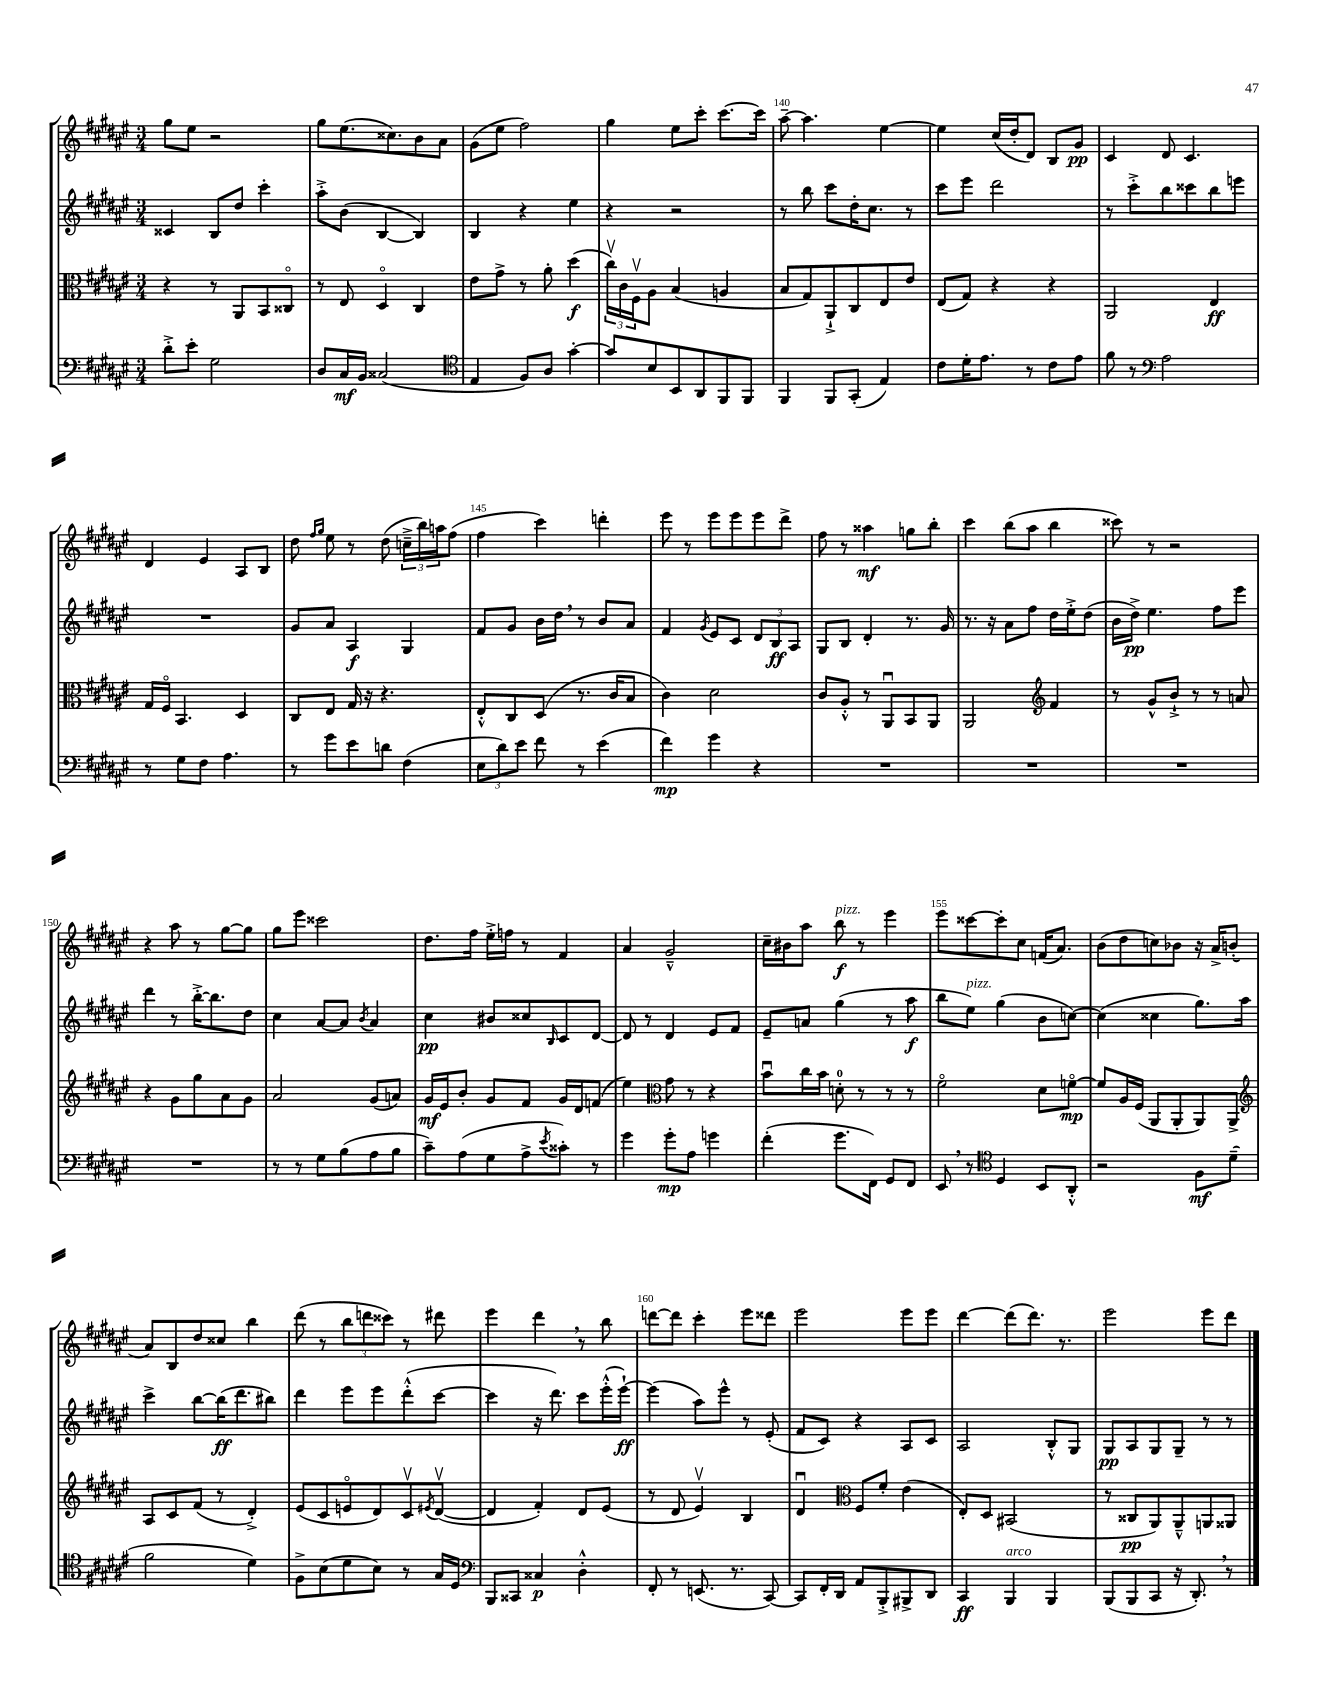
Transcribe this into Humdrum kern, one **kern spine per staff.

**kern	**dynam	**kern	**dynam	**kern	**dynam	**kern	**dynam
*part4	*part4	*part3	*part3	*part2	*part2	*part1	*part1
*staff4	*staff4	*staff3	*staff3	*staff2	*staff2	*staff1	*staff1
*clefF4	*	*clefC3	*	*clefG2	*	*clefG2	*
*k[f#c#g#d#a#e#]	*	*k[f#c#g#d#a#e#]	*	*k[f#c#g#d#a#e#]	*	*k[f#c#g#d#a#e#]	*
*M3/4	*	*M3/4	*	*M3/4	*	*M3/4	*
=136	=136	=136	=136	=136	=136	=136	=136
8d#'^\L	.	4r	.	4c##X/	.	8gg#\L	.
8e#'\J	.	.	.	.	.	8ee#\J	.
2G#\	.	8r	.	8B/L	.	2r	.
.	.	8AA#/L	.	8dd#/J	.	.	.
.	.	8BB/	.	4ccc#'\	.	.	.
.	.	8C##X/J	.	.	.	.	.
=137	=137	=137	=137	=137	=137	=137	=137
8D#/L	.	8r	.	8aa#'^\L	.	8gg#\L	.
16C#/L	mf	8E#/	.	(8b\J	.	(8.ee#\	.
16BB/JJ	.	.	.	.	.	.	.
(2C##X/	.	4D#/	.	[4B/	.	.	.
.	.	.	.	.	.	8.cc##X\)	.
.	.	4C#/	.	4B/])	.	8b\	.
.	.	.	.	.	.	8a#\J	.
=138	=138	=138	=138	=138	=138	=138	=138
*clefC4	*	*	*	*	*	*	*
4E#/	.	8e#\L	.	4B/	.	(8g#\L	.
.	.	8g#^\J	.	.	.	8ee#\J	.
8F#/L)	.	8r	.	4r	.	2ff#\)	.
8A#/J	.	8a#'\	.	.	.	.	.
[4g#'\	.	(4dd#\	f	4ee#\	.	.	.
=139	=139	=139	=139	=139	=139	=139	=139
8g#/L]	.	24cc#v\LL)	.	4r	.	4gg#\	.
.	.	24c#\	.	.	.	.	.
.	.	24F#v\J	.	.	.	.	.
8B/	.	8A#\J	.	.	.	.	.
8BB/	.	(4B/	.	2r	.	8ee#\L	.
8AA#/	.	.	.	.	.	8ccc#'\J	.
8FF#/	.	4An/	.	.	.	[8.ccc#\L	.
8FF#/J	.	.	.	.	.	.	.
.	.	.	.	.	.	16ccc#\Jk]	.
=140	=140	=140	=140	=140	=140	=140	=140
4FF#/	.	8B/L	.	8r	.	[8aa#~\	.
.	.	8G#/)	.	8bb\	.	4.aa#\]	.
8FF#/L	.	8AA#`^/	.	8ccc#\L	.	.	.
(8GG#'/J	.	8C#/	.	16dd#'\K	.	.	.
.	.	.	.	8.cc#\J	.	.	.
4E#/)	.	8E#/	.	.	.	[4ee#\	.
.	.	8e#/J	.	8r	.	.	.
=141	=141	=141	=141	=141	=141	=141	=141
8c#\L	.	(8E#/L	.	8ccc#\L	.	4ee#\]	.
16d#'\K	.	8G#/J)	.	8eee#\J	.	.	.
8.e#\J	.	.	.	.	.	.	.
.	.	4r	.	2ddd#\	.	(16cc#/LL	.
.	.	.	.	.	.	16dd#'/J	.
8r	.	.	.	.	.	8d#/J)	.
8c#\L	.	4r	.	.	.	8B/L	.
8e#\J	.	.	.	.	.	8g#/J	pp
=142	=142	=142	=142	=142	=142	=142	=142
8f#\	.	2AA#/	.	8r	.	4c#/	.
8r	.	.	.	8ccc#'^\L	.	.	.
*clefF4	*	*	*	*	*	*	*
2A#\	.	.	.	8bb\	.	8d#/	.
.	.	.	.	8ccc##X\	.	4.c#/	.
.	.	4E#/	ff	8bb\	.	.	.
.	.	.	.	8eeen\J	.	.	.
!!LO:LB:g=z
=143	=143	=143	=143	=143	=143	=143	=143
8r	.	16G#/LL	.	2.r	.	4d#/	.
.	.	16F#/JJ	.	.	.	.	.
8G#\L	.	4.BB/	.	.	.	.	.
8F#\J	.	.	.	.	.	4e#/	.
4.A#\	.	.	.	.	.	.	.
.	.	4D#/	.	.	.	8A#/L	.
.	.	.	.	.	.	8B/J	.
=144	=144	=144	=144	=144	=144	=144	=144
8r	.	8C#/L	.	8g#/L	.	8dd#\	.
.	.	.	.	.	.	16qqff#/LL	.
.	.	.	.	.	.	16qqgg#/JJ	.
8g#\L	.	8E#/J	.	8a#/J	.	8ee#\	.
8e#\	.	16G#/	.	4A#/	f	8r	.
.	.	16r	.	.	.	.	.
8dn\J	.	4.r	.	.	.	(8dd#\	.
(4F#\	.	.	.	4G#/	.	24ccn~^\LL	.
.	.	.	.	.	.	24bb\)	.
.	.	.	.	.	.	24aan\J	.
.	.	.	.	.	.	(8ff#\J	.
=145	=145	=145	=145	=145	=145	=145	=145
12E#\L	.	8E#'^^/L	.	8f#/L	.	4ff#\	.
12d#\)	.	.	.	.	.	.	.
.	.	8C#/	.	8g#/J	.	.	.
12e#\J	.	.	.	.	.	.	.
8f#\	.	(8D#/J	.	16b\LL	.	4ccc#\)	.
.	.	.	.	16dd#,\JJ	.	.	.
8r	.	8.r	.	8r	.	.	.
(4e#\	.	.	.	8b/L	.	4dddn'\	.
.	.	16c#/KL	.	.	.	.	.
.	.	8B/J	.	8a#/J	.	.	.
=146	=146	=146	=146	=146	=146	=146	=146
4f#\)	mp	4c#\)	.	4f#/	.	8eee#\	.
.	.	.	.	.	.	8r	.
.	.	.	.	8qg#/	.	.	.
4g#\	.	2d#\	.	8e#/L	.	8eee#\L	.
.	.	.	.	8c#/J	.	8eee#\	.
4r	.	.	.	12d#/L	.	8eee#\	.
.	.	.	.	12B/	ff	.	.
.	.	.	.	.	.	8ddd#^\J	.
.	.	.	.	12A#/J	.	.	.
=147	=147	=147	=147	=147	=147	=147	=147
2.r	.	8c#/L	.	8G#/L	.	8ff#\	.
.	.	8A#'^^/J	.	8B/J	.	8r	.
.	.	8r	.	4d#'/	.	4aa##X\	mf
.	.	8AA#u/L	.	.	.	.	.
.	.	8BB/	.	8.r	.	8ggn\L	.
.	.	8AA#/J	.	.	.	8bb'\J	.
.	.	.	.	16g#/	.	.	.
=148	=148	=148	=148	=148	=148	=148	=148
2.r	.	2AA#/	.	8.r	.	4ccc#\	.
.	.	.	.	16r	.	.	.
.	.	.	.	8a#\L	.	(8bb\L	.
.	.	.	.	8ff#\J	.	8aa#\J	.
*	*	*clefG2	*	*	*	*	*
.	.	4f#/	.	16dd#\LL	.	4bb\	.
.	.	.	.	16ee#'^\J	.	.	.
.	.	.	.	(8dd#\J	.	.	.
=149	=149	=149	=149	=149	=149	=149	=149
2.r	.	8r	.	16b\LL	.	8ccc##X\)	.
.	.	.	.	16dd#^\JJ)	pp	.	.
.	.	8g#^^/L	.	4.ee#\	.	8r	.
.	.	8b`^/J	.	.	.	2r	.
.	.	8r	.	.	.	.	.
.	.	8r	.	8ff#\L	.	.	.
.	.	8an/	.	8eee#\J	.	.	.
!!LO:LB:g=z
=150	=150	=150	=150	=150	=150	=150	=150
2.r	.	4r	.	4ddd#\	.	4r	.
.	.	8g#\L	.	8r	.	8aa#\	.
.	.	8gg#\	.	[16bb'^\KL	.	8r	.
.	.	.	.	8.bb\]	.	.	.
.	.	8a#\	.	.	.	[8gg#\L	.
.	.	8g#\J	.	8dd#\J	.	8gg#\J]	.
=151	=151	=151	=151	=151	=151	=151	=151
8r	.	2a#/	.	4cc#\	.	8gg#\L	.
8r	.	.	.	.	.	8eee#\J	.
8G#\L	.	.	.	[8a#/L	.	2ccc##X\	.
(8B\	.	.	.	8a#/J]	.	.	.
.	.	.	.	8qb/	.	.	.
8A#\	.	(8g#/L	.	4a#/	.	.	.
8B\J	.	8an/J)	.	.	.	.	.
=152	=152	=152	=152	=152	=152	=152	=152
8c#~\L)	.	16g#/LL	mf	4cc#\	pp	8.dd#\L	.
.	.	16e#/J	.	.	.	.	.
(8A#\	.	8b'/J	.	.	.	.	.
.	.	.	.	.	.	16ff#\Jk	.
8G#\	.	8g#/L	.	8b#X/L	.	16ee#'^\LL	.
.	.	.	.	.	.	16ffn\JJ	.
8A#^\	.	8f#/J	.	8cc##X/	.	8r	.
8qe#/	.	.	.	16qqB/	.	.	.
8c##X'\J)	.	16g#/LL	.	8c#/	.	4f#/	.
.	.	16d#/J	.	.	.	.	.
8r	.	(8fn/J	.	[8d#/J	.	.	.
=153	=153	=153	=153	=153	=153	=153	=153
4g#\	.	4ee#\)	.	8d#/]	.	4a#/	.
.	.	.	.	8r	.	.	.
*	*	*clefC3	*	*	*	*	*
8g#'\L	mp	8g#\	.	4d#/	.	2g#~^^/	.
8A#\J	.	8r	.	.	.	.	.
4gn\	.	4r	.	8e#/L	.	.	.
.	.	.	.	8f#/J	.	.	.
=154	=154	=154	=154	=154	=154	=154	=154
(4f#'\	.	8bu\L	.	8e#~/L	.	16cc#~\LL	.
.	.	.	.	.	.	16b#X\J	.
.	.	16cc#\L	.	8an/J	.	8aa#\J	.
.	.	16b\JJ	.	.	.	.	.
!	!	!	!	!	!	!LO:TX:a:i:t=pizz.	!
8.g#\L	.	8dn'\	.	(4gg#\	.	8bb\	f
.	.	8r	.	.	.	8r	.
16FF#\Jk)	.	.	.	.	.	.	.
8GG#/L	.	8r	.	8r	.	4eee#\	.
8FF#/J	.	8r	.	8aa#\	f	.	.
=155	=155	=155	=155	=155	=155	=155	=155
8EE#,/	.	2f#\	.	8bb\L	.	8eee#\L	.
!	!	!	!	!LO:TX:a:i:t=pizz.	!	!	!
8r	.	.	.	8ee#\J)	.	[8ccc##X\	.
*clefC4	*	*	*	*	*	*	*
4D#/	.	.	.	(4gg#\	.	8ccc##'\]	.
.	.	.	.	.	.	8cc#\J	.
8BB/L	.	8d#\L	.	8b\L	.	(16fn/KL	.
.	.	.	.	.	.	8.a#/J)	.
8AA#'^^/J	.	[8fn\J	mp	[8ccn\J)	.	.	.
=156	=156	=156	=156	=156	=156	=156	=156
2r	.	8f/L]	.	(4cc\]	.	(8b\L	.
.	.	16A#/L	.	.	.	8dd#\	.
.	.	(16F#/JJ	.	.	.	.	.
.	.	8AA#/L	.	4cc##X\	.	8ccn\)	.
.	.	8AA#'/	.	.	.	8b-X\J	.
8F#\L	mf	8AA#/)	.	8.gg#\L)	.	16r	.
.	.	.	.	.	.	16a#^/KL	.
(8d#~\J	.	8AA#^/J	.	.	.	(8bn'/J	.
.	.	.	.	16aa#\Jk	.	.	.
!!LO:LB:g=z
=157	=157	=157	=157	=157	=157	=157	=157
*	*	*clefG2	*	*	*	*	*
2f#\	.	8A#/L	.	4ccc#^\	.	8a#/L)	.
.	.	8c#/	.	.	.	8B/	.
.	.	(8f#/J	.	[8bb\L	.	8dd#/	.
.	.	8r	.	(16bb\K]	ff	8cc##X/J	.
.	.	.	.	8.ddd#\	.	.	.
4d#\)	.	4d#'^/)	.	.	.	4bb\	.
.	.	.	.	8bb#X\J)	.	.	.
=158	=158	=158	=158	=158	=158	=158	=158
8F#^\L	.	(8e#/L	.	4ddd#\	.	(8ddd#\	.
(8B\	.	8c#/	.	.	.	8r	.
8d#\	.	8en/	.	8eee#\L	.	12bb\L	.
.	.	.	.	.	.	12dddn\	.
8B\J)	.	8d#/)	.	8eee#\	.	.	.
.	.	.	.	.	.	12ccc##X\J)	.
8r	.	8c#v/	.	(8ddd#'^^\	.	8r	.
.	.	8qe#X/	.	.	.	.	.
16G#/LL	.	([8d#v/J	.	[8ccc#\J	.	8ddd#X\	.
16D#/JJ	.	.	.	.	.	.	.
=159	=159	=159	=159	=159	=159	=159	=159
*clefF4	*	*	*	*	*	*	*
8BBB/L	.	4d#/]	.	4ccc#\]	.	4eee#\	.
8CC##X/J	.	.	.	.	.	.	.
4C##X/	p	4f#'/)	.	16r	.	4ddd#,\	.
.	.	.	.	8.ddd#\)	.	.	.
4D#'^^\	.	8d#/L	.	8ccc#\L	.	8r	.
.	.	(8e#/J	.	(16eee#'^^\L	.	8bb\	.
.	.	.	.	[16eee#`\JJ)	ff	.	.
=160	=160	=160	=160	=160	=160	=160	=160
8FF#'/	.	8r	.	(4eee#\]	.	[8dddn\L	.
8r	.	8d#/	.	.	.	8ddd\J]	.
(8.EEn/	.	4e#v/)	.	8aa#\L)	.	4ccc#'\	.
.	.	.	.	8eee#^^\J	.	.	.
8.r	.	.	.	.	.	.	.
.	.	4B/	.	8r	.	8eee#\L	.
[8CC#/)	.	.	.	(8e#'/	.	8ddd##X\J	.
=161	=161	=161	=161	=161	=161	=161	=161
8CC#/L]	.	4d#u/	.	8f#/L	.	2eee#\	.
16FF#'/L	.	.	.	8c#/J)	.	.	.
16DD#/JJ	.	.	.	.	.	.	.
*	*	*clefC3	*	*	*	*	*
8AA#/L	.	8F#/L	.	4r	.	.	.
8BBB'^/	.	8f#'/J	.	.	.	.	.
8BBB#X^/	.	(4e#\	.	8A#/L	.	8eee#\L	.
8DD#/J	.	.	.	8c#/J	.	8eee#\J	.
=162	=162	=162	=162	=162	=162	=162	=162
4CC#/	ff	8E#'/L)	.	2A#/	.	[4ddd#\	.
.	.	8D#/J	.	.	.	.	.
!LO:TX:a:i:t=arco	!	!	!	!	!	!	!
4BBB/	.	(2BB#X/	.	.	.	(8ddd#\L]	.
.	.	.	.	.	.	8.ddd#\J)	.
4BBB/	.	.	.	8B'^^/L	.	.	.
.	.	.	.	.	.	8.r	.
.	.	.	.	8G#/J	.	.	.
=163	=163	=163	=163	=163	=163	=163	=163
(8BBB/L	.	8r	.	8G#/L	pp	2eee#\	.
8BBB/	.	8C##X/L	pp	8A#/	.	.	.
8CC#/J	.	8AA#/)	.	8G#/	.	.	.
16r	.	8AA#~^^/	.	8G#~/J	.	.	.
8.DD#',/)	.	.	.	.	.	.	.
.	.	8AAn/	.	8r	.	8eee#\L	.
8r	.	8AA##X/J	.	8r	.	8ddd#\J	.
==	==	==	==	==	==	==	==
*-	*-	*-	*-	*-	*-	*-	*-
